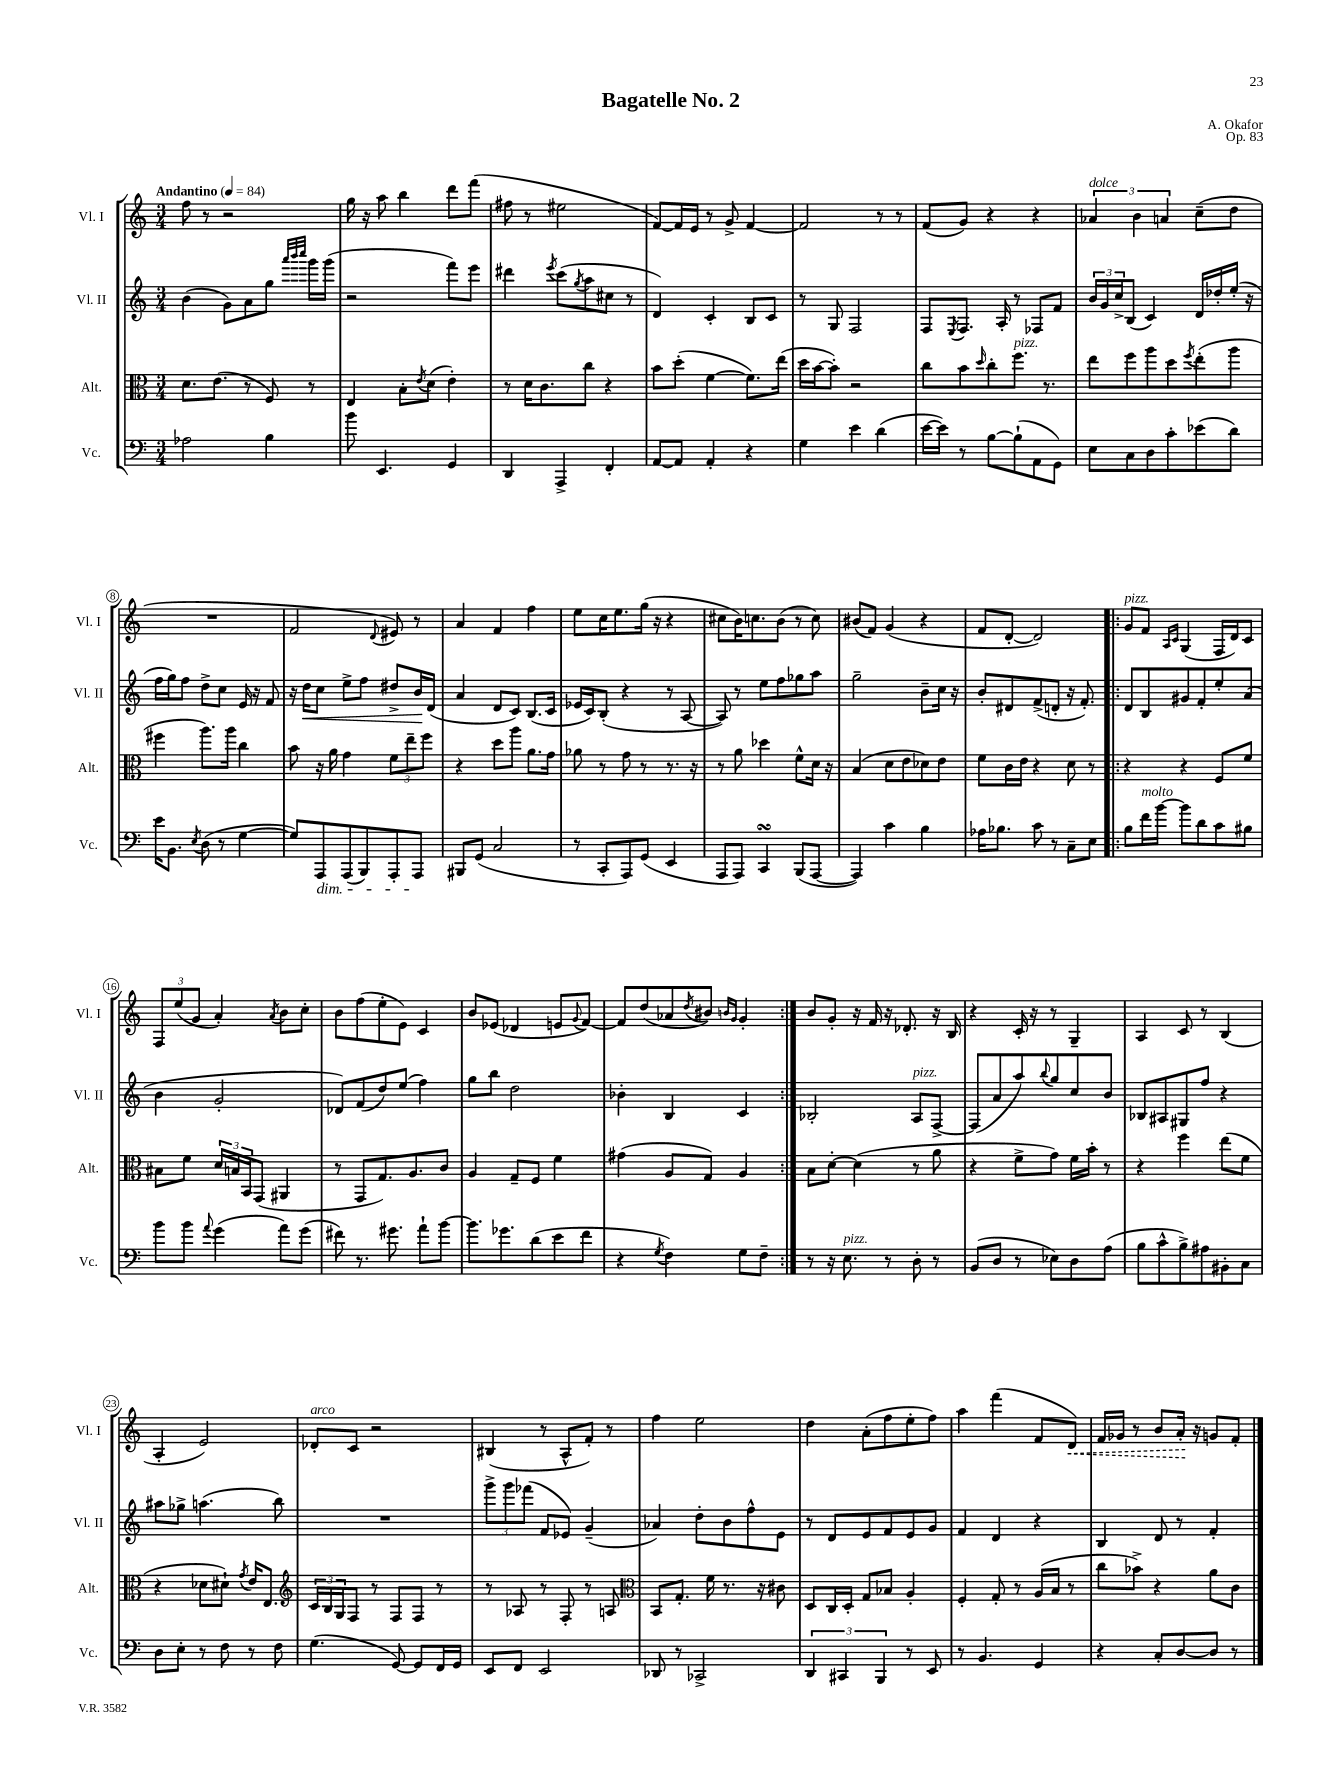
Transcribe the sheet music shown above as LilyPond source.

\header { title = "Bagatelle No. 2" composer = "A. Okafor" opus = "Op. 83" }
<<
\new StaffGroup <<
\new Staff = "s0" \with { instrumentName = "Vl. I" shortInstrumentName = "Vl. I" } {
    \clef treble \key c \major \numericTimeSignature \time 3/4 \tempo "Andantino" 4 = 84
    f''8 r8 r2 |
    g''16 r16 a''8 b''4 d'''8 f'''8( |
    fis''8 r8 eis''2 |
    f'8~) f'16 e'16 r8 g'8-> f'4~ |
    f'2 r8 r8 |
    f'8( g'8) r4 r4 |
    \tuplet 3/2 { aes'4^\markup { \italic "dolce" } b'4 a'4 } c''8--( d''8 |
    R2. |
    f'2 \appoggiatura { d'8 } eis'8) r8 |
    a'4 f'4 f''4 |
    e''8 c''16 e''8. g''16( r16 r4 |
    cis''8 b'16) c''8. b'8( r8 c''8) |
    bis'8( f'8) g'4( r4 |
    f'8 d'8~-. d'2) |
    \repeat volta 2 { g'8^\markup { \italic "pizz." } f'8 \grace { a16 c'16 } g4( f16 d'16) c'8 |
    \tuplet 3/2 { f8 e''8( g'8 } a'4-.) \acciaccatura { a'8 } b'8 c''8-. |
    b'8 f''8( e''8-. e'8) c'4 |
    b'8 ees'8( des'4 e'8 \appoggiatura { g'8 } f'8~) |
    f'8 d''8( aes'8 \acciaccatura { d''8 } bis'8) \grace { b'16 g'16 } g'4-. | }
    b'8 g'8-. r16 f'16 r16 des'8.-. r16 b16 |
    r4 c'16-. r16 r8 g4-- |
    a4 c'8 r8 b4( |
    a4-. e'2) |
    des'8-.^\markup { \italic "arco" } c'8 r2 |
    bis4( r8 a8-^ f'8-.) r8 |
    f''4 e''2 |
    d''4 a'8-.( f''8 e''8-. f''8) |
    a''4 f'''4( f'8 \once \override Hairpin.style = #'dashed-line d'8\<) |
    f'16 ges'16 r8 b'8 a'16-.\! r16 g'8 f'8-. \bar "|." |
}
\new Staff = "s1" \with { instrumentName = "Vl. II" shortInstrumentName = "Vl. II" } {
    \clef treble \key c \major \numericTimeSignature \time 3/4
    b'4( g'8) a'8 g''8 \grace { a'''32 b'''32 c''''32 } g'''16 g'''16( |
    r2 f'''8) e'''8 |
    dis'''4 \acciaccatura { e'''8 } c'''8( \acciaccatura { g''8 } a''8 cis''8 r8 |
    d'4) c'4-. b8 c'8 |
    r8 g8 f2 |
    f8 \acciaccatura { e8 } f8. a16-. r8 fes8 f'8 |
    \tuplet 3/2 { b'16 g'16 c''16-> } b8( c'4) d'16 des''16-. e''16-.( r16 |
    f''16 g''16) f''8 d''8-> c''8 e'16 r16 f'8 |
    r16 d''16\< c''8 e''8-> f''8 dis''8-> b'16\! d'16( |
    a'4 d'8 c'8) b8.( c'16 |
    ees'16 c'16) b8-.( r4 r8 a8~ |
    a8) r8 e''8 f''8 ges''8 a''8 |
    g''2-- b'8-- c''16 r16 |
    b'8-. dis'8 f'8->( d'8-. r16 f'8.-.) |
    \repeat volta 2 { d'8 b8 gis'8 f'8-. e''8-. a'8( |
    b'4 g'2-. |
    des'8) f'8( d''8) e''8( f''4) |
    g''8 b''8 d''2 |
    bes'4-. b4 c'4 | }
    bes2-. a8^\markup { \italic "pizz." } f8~-> |
    f8( a'8 a''8) \appoggiatura { b''8 } g''8 c''8 b'8 |
    bes8 ais8 gis8 f''8 r4 |
    ais''8 ges''8-> a''4.( b''8) |
    R2. |
    \tuplet 3/2 { g'''8-> g'''8 fes'''8( } f'8 ees'8) g'4--( |
    aes'4) d''8-. b'8 f''8-^ e'8 |
    r8 d'8 e'8 f'8 e'8 g'8 |
    f'4 d'4 r4 |
    b4 d'8 r8 f'4-. \bar "|." |
}
\new Staff = "s2" \with { instrumentName = "Alt." shortInstrumentName = "Alt." } {
    \clef alto \key c \major \numericTimeSignature \time 3/4
    d'8. e'8.( r8 f8) r8 |
    e4 b8-. \acciaccatura { e'8 } d'8( e'4-.) |
    r8 d'16 c'8. c''8 r4 |
    b'8 d''8-.( f'4~ f'8.) e''16( |
    d''16 b'16~ b'8-.) r2 |
    c''8 b'8 \grace { d''16 } c''8-. f''8.^\markup { \italic "pizz." } r8. |
    e''8 f''8 a''8 d''8 \acciaccatura { f''8 } e''8-.( a''8 |
    fis''4 a''8.) a''16 c''4 |
    b'8 r16 a'16 g'4 \tuplet 3/2 { f'8 e''8-- f''8 } |
    r4 d''8 a''8 a'8. g'16 |
    aes'8 r8 g'8 r8 r8. r16 |
    r8 a'8 des''4 f'8-^ d'16 r16 |
    b4( d'8 e'8 des'8) e'8 |
    f'8 c'16 e'16 r4 d'8 r8 |
    \repeat volta 2 { r4 r4 f8 f'8 |
    bis8 f'8 \tuplet 3/2 { d'16 b16 b,16 } g,8( ais,4 |
    r8 g,8 g8.) a8. c'8 |
    a4 g8-- f8 f'4 |
    gis'4( a8 g8) a4 | }
    b8 d'8~-. d'4( r8 a'8 |
    r4 f'8-> g'8) f'16 b'16-. r8 |
    r4 f''4 e''8( f'8 |
    r4 des'8 dis'8-!) \acciaccatura { g'8 } e'16 e8. |
    \clef treble \tuplet 3/2 { c'16 b16 g16 } f8 r8 f8 f8 r8 |
    r8 aes8 r8 f8-. r8 a8 |
    \clef alto b,8 g8.-. f'16 r8. r16 cis'8 |
    d8 c16 d16-. g8 bes8 a4-. |
    f4-. g8-. r8 a16( b16 r8 |
    c''8 bes'8->) r4 a'8 c'8 \bar "|." |
}
\new Staff = "s3" \with { instrumentName = "Vc." shortInstrumentName = "Vc." } {
    \clef bass \key c \major \numericTimeSignature \time 3/4
    aes2 b4 |
    b'8 e,4. g,4 |
    d,4 a,,4-> f,4-. |
    a,8~ a,8 a,4-. r4 |
    g4 e'4 d'4( |
    e'16~ e'16) r8 b8~ b8-!( a,8 g,8) |
    e8 c8 d8 c'8-. ees'8( d'8) |
    e'16 b,8. \acciaccatura { e8 } d8( r8 g4~ |
    g8) a,,8\dim a,,8( b,,8) a,,8-. a,,8\! |
    bis,,8 g,8( c2 |
    r8 c,8-. a,,8) g,8( e,4 |
    a,,8 a,,8) c,4\turn b,,8( a,,8~ |
    a,,4) c'4 b4 |
    aes16 bes8. c'8 r8 c8-- e8 |
    \repeat volta 2 { b8 f'16^\markup { \italic "molto" } b'16~ b'8 d'8 c'8 bis8 |
    b'8 b'8 \appoggiatura { a'8 } g'4( a'8) g'8( |
    fis'8) r8. gis'8. a'8-! b'8~ |
    b'8. ges'8. d'8( e'8 f'8 |
    r4 \acciaccatura { g8 } f4) g8 f8-- | }
    r8 r16 e8.^\markup { \italic "pizz." } r8 d8-. r8 |
    b,8( d8 r8 ees8) d8 a8( |
    b8 c'8-^ b8->) ais8 bis,8-. c8 |
    d8 e8-. r8 f8 r8 f8 |
    g4.( g,8~) g,8 f,16 g,16 |
    e,8 f,8 e,2 |
    des,8 r8 ces,2-> |
    \tuplet 3/2 { d,4 cis,4 b,,4 } r8 e,8 |
    r8 b,4. g,4 |
    r4 c8-. d8~ d8 r8 \bar "|." |
}
>>
>>
\layout { \context { \Score \override BarNumber.stencil = #(make-stencil-circler 0.1 0.3 ly:text-interface::print) } }
